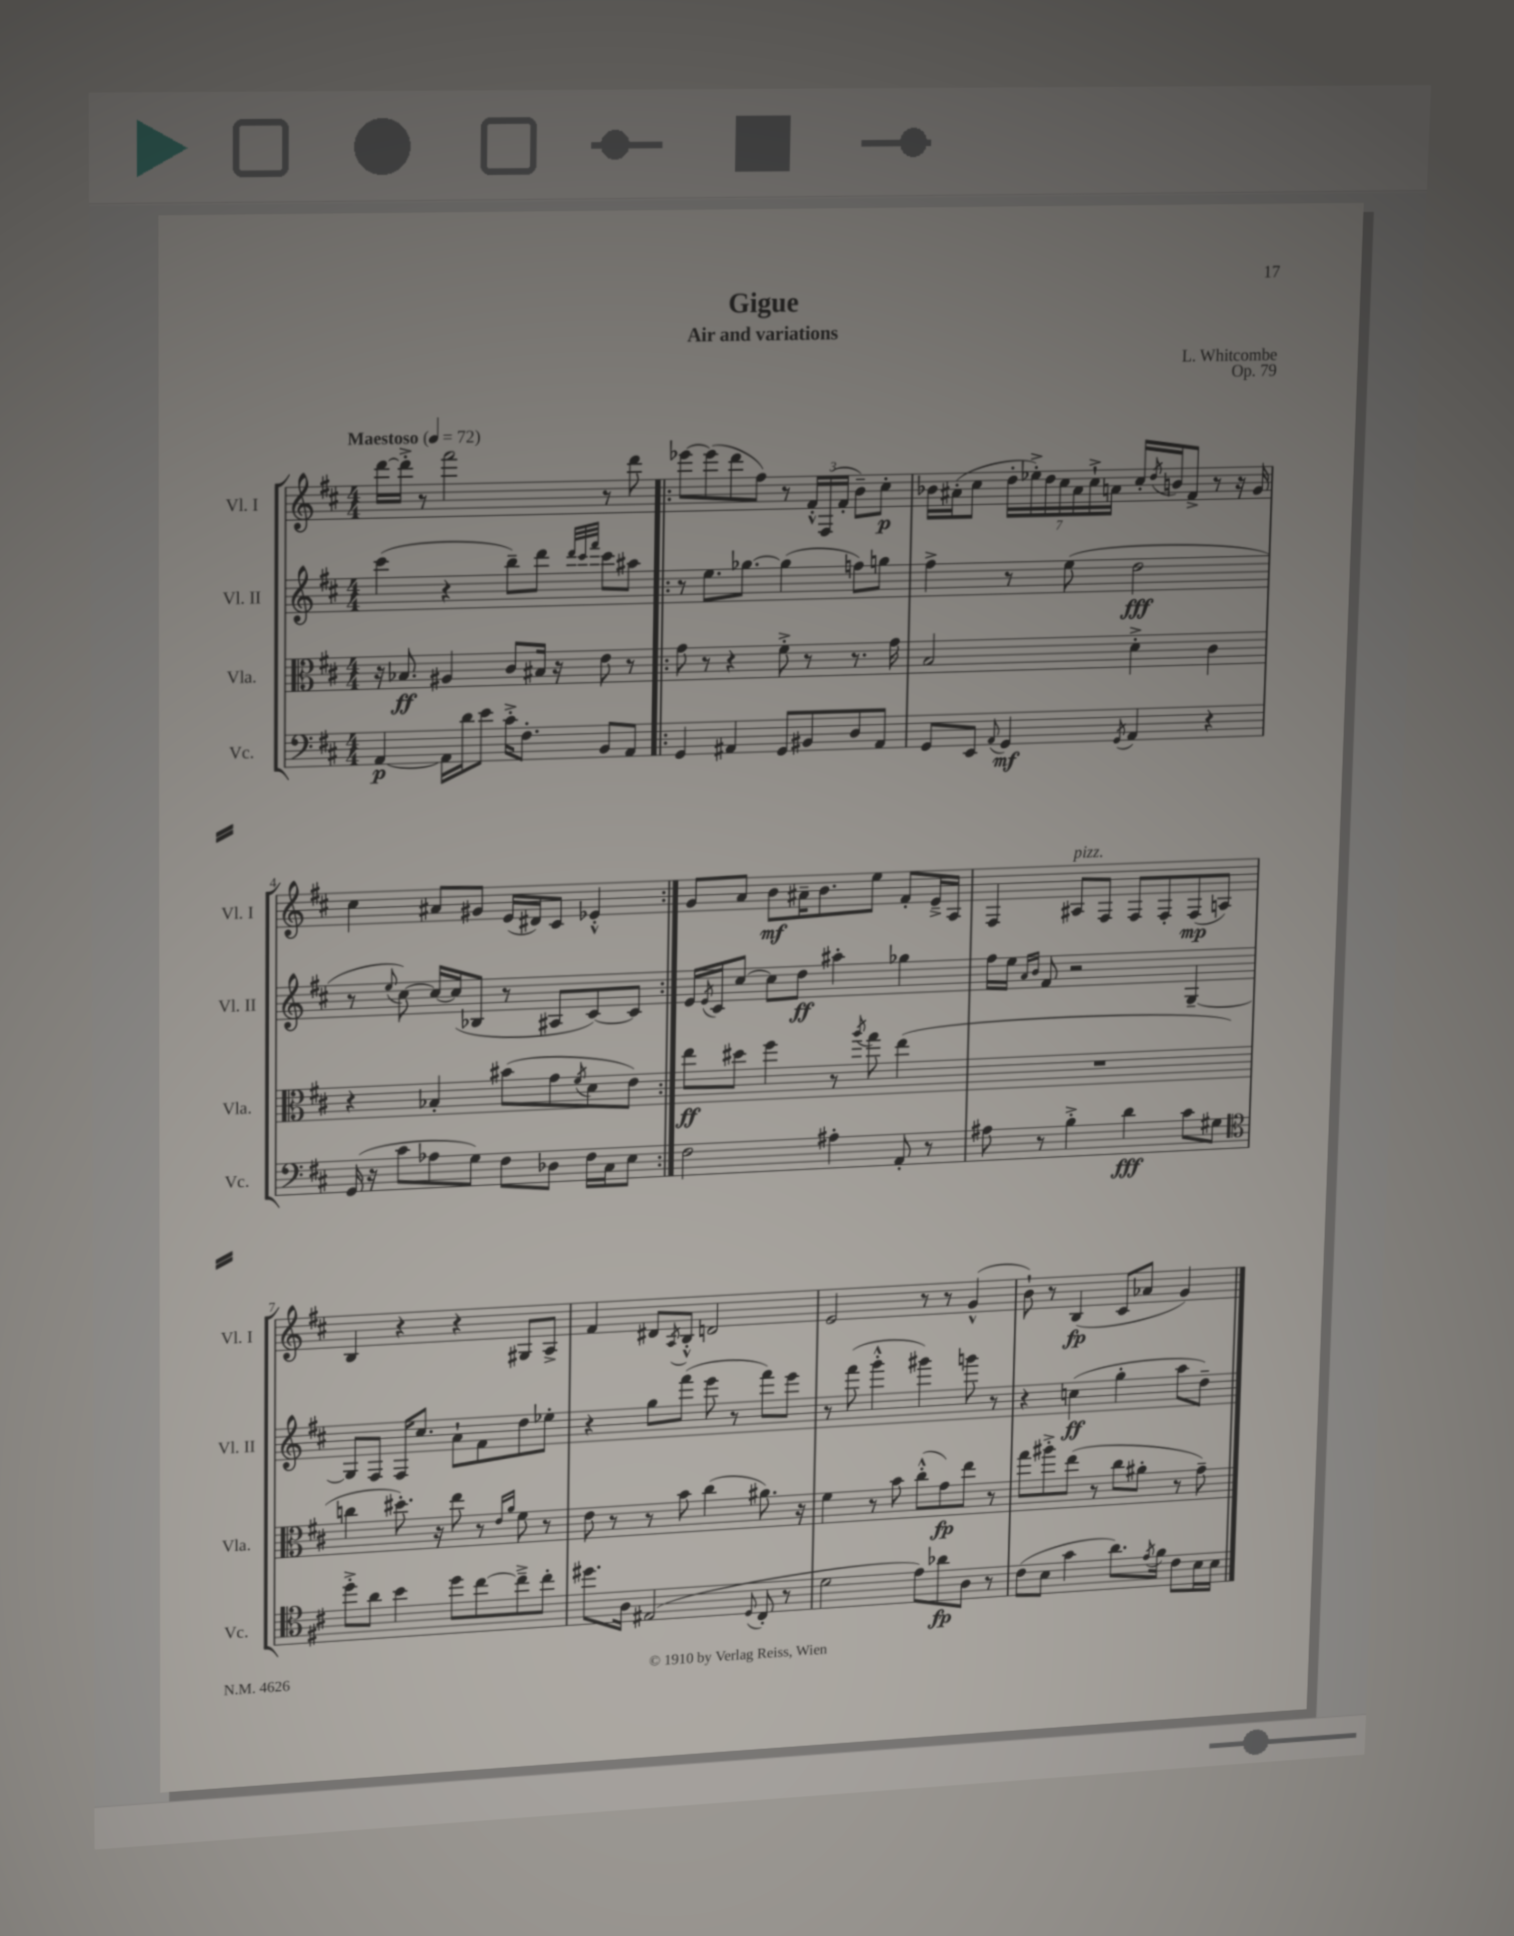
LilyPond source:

\header { title = "Gigue" composer = "L. Whitcombe" subtitle = "Air and variations" opus = "Op. 79" }
<<
\new StaffGroup <<
\new Staff = "s0" \with { instrumentName = "Vl. I" shortInstrumentName = "Vl. I" } {
    \clef treble \key d \major \numericTimeSignature \time 4/4 \tempo "Maestoso" 4 = 72
    d'''16~ d'''16-.-> r8 fis'''2 r8 d'''8 |
    \repeat volta 2 { ees'''8~ ees'''8( d'''8 fis''8) r8 \tuplet 3/2 { fis'16-.-^ fis16( fis'16-. } b'8--) cis''8-.\p |
    bes'16 ais'16-.( cis''8 \tuplet 7/4 { d''16-. ees''16-.->) d''16 cis''16 ais'16 cis''16-!-> a'16 } cis''16-. \acciaccatura { d''8 } b'16 fis'8-> r8 r16 g'16 |
    cis''4 ais'8 gis'8 e'16( dis'16) cis'8 ees'4-.-^ | }
    g'8 a'8 b'8\mf ais'16-- b'8. e''8 fis'8-. e'16---> a16 |
    fis4 ais8^\markup { \italic "pizz." } fis8 fis8 fis8-. fis8\mp( a8) |
    b4 r4 r4 gis8 a8-> |
    fis'4 dis'8 \acciaccatura { a8 } b8-.-^ d'2 |
    e'2 r8 r8 g'4-^( |
    b'8-!) r8 b4\fp( cis'8 aes'8 g'4) \bar "|." |
}
\new Staff = "s1" \with { instrumentName = "Vl. II" shortInstrumentName = "Vl. II" } {
    \clef treble \key d \major \numericTimeSignature \time 4/4
    cis'''4( r4 b''8--) d'''8 \grace { d'''32 cis'''32 fis'''32 } cis'''8 ais''8 |
    \repeat volta 2 { r8 e''8. ges''8.~ ges''4( f''8) g''8 |
    fis''4-> r8 e''8( d''2\fff |
    r8 \appoggiatura { e''8 } cis''8~) cis''16~ cis''16( bes8 r8 ais8 cis'8~) cis'8 | }
    e'16 \acciaccatura { e'8 } cis'16 cis''8~ cis''8 d''8\ff ais''4-. ges''4 |
    fis''16 e''16 \grace { a'16 b'16 } fis'8 r2 g4~-- |
    g8 fis8 fis16 cis''8. a'8-! fis'8 d''8 ees''8-. |
    r4 g''8 fis'''8( e'''8 r8 fis'''8) e'''8 |
    r8 fis'''8( g'''4-.-^ gis'''4) g'''8 r8 |
    r4 c''4\ff( g''4-. a''8 d''8--) \bar "|." |
}
\new Staff = "s2" \with { instrumentName = "Vla." shortInstrumentName = "Vla." } {
    \clef alto \key d \major \numericTimeSignature \time 4/4
    r16 bes8.\ff ais4 cis'8 bis16 r16 e'8 r8 |
    \repeat volta 2 { g'8 r8 r4 fis'8-.-> r8 r8. g'16 |
    b2 d'4-.-> cis'4 |
    r4 bes4-. bis'8( g'8 \acciaccatura { fis'8 } d'8 e'8) | }
    e''8\ff dis''8 fis''4 r8 \acciaccatura { a''8 } g''8 e''4( |
    R1 |
    c''4 dis''8.-.) r16 e''8 r8 \grace { e'16 a'16 } fis'8 r8 |
    e'8 r8 r8 b'8 cis''4( ais'8.) r16 |
    fis'4 r8 b'8 cis''8-.-^( g'8\fp) e''8 r8 |
    g''8 ais''8-.-> e''8( r8 cis''8 ais'8-. r8 g'8--) \bar "|." |
}
\new Staff = "s3" \with { instrumentName = "Vc." shortInstrumentName = "Vc." } {
    \clef bass \key d \major \numericTimeSignature \time 4/4
    a,4~\p a,16 d'16 e'8 cis'16-.-> fis8.-. b,8 a,8 |
    \repeat volta 2 { g,4 ais,4 g,8 bis,8 d8 ais,8 |
    g,8 e,8 \appoggiatura { a,8 } g,4\mf \acciaccatura { g,8 } a,4 r4 |
    g,16( r16 cis'8 aes8 g8) fis8 des8 fis16 cis16 e8 | }
    fis2 ais4-. a,8-. r8 |
    ais8 r8 b4-.-> d'4\fff cis'8 gis8 |
    \clef tenor d''8-.-> a'8 b'4 d''8 cis''8~ cis''8---> cis''8-. |
    dis''8. a16 eis2( \appoggiatura { d8 } cis8-. r8 |
    d'2 e'8) aes'8\fp a8 r8 |
    cis'8( b8 g'4 a'8.) \acciaccatura { e'8 } fis'16 cis'8 b16 b16 \bar "|." |
}
>>
>>
